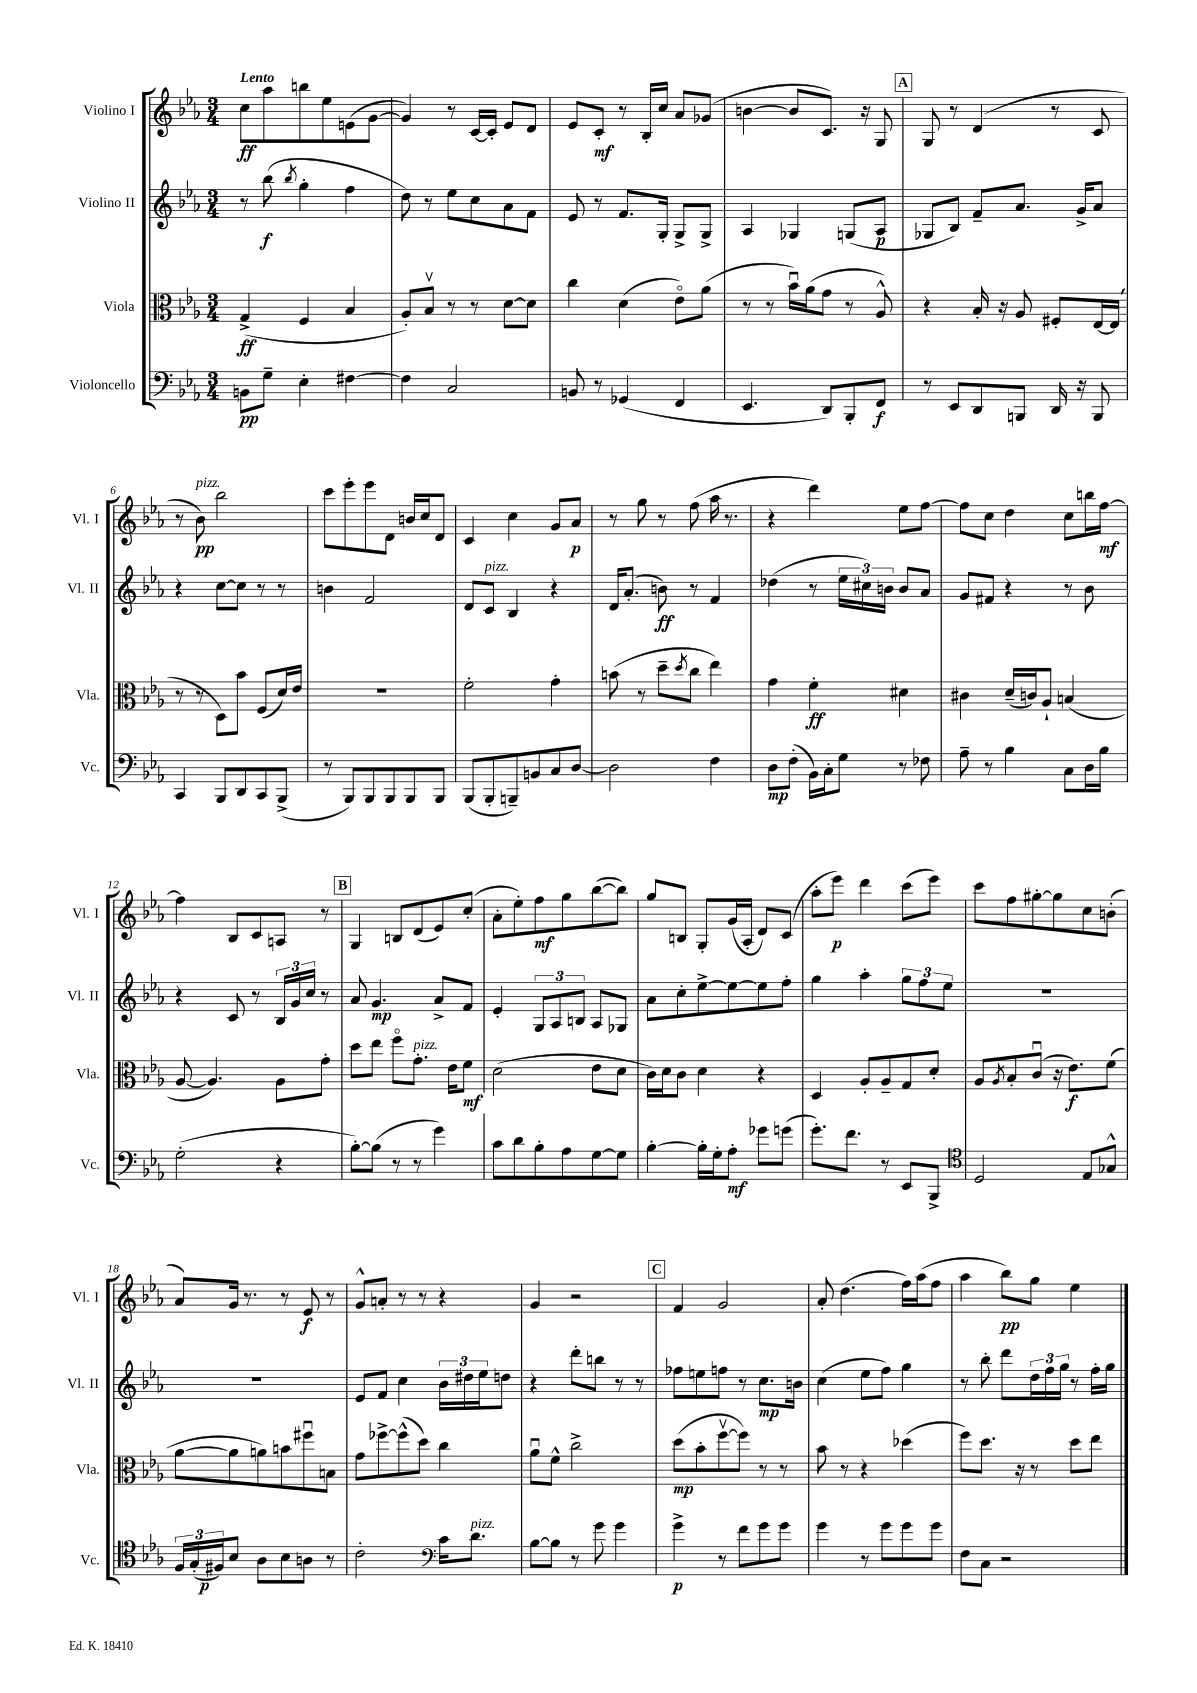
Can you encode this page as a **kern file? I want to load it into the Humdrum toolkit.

**kern	**kern	**kern	**kern
*staff4	*staff3	*staff2	*staff1
*clefF4	*clefC3	*clefG2	*clefG2
*k[b-e-a-]	*k[b-e-a-]	*k[b-e-a-]	*k[b-e-a-]
*M3/4	*M3/4	*M3/4	*M3/4
8BB	(4G^	8r	8cc
8G~	.	(8bb-	8aa-
.	.	8qbb-	.
4E-'	4F	4gg'	8bb
.	.	.	8ee-
[4F#	4B-	4ff	(8e
.	.	.	[8g
=	=	=	=
4F#]	8A-')	8dd)	4g])
.	8B-v	8r	.
2C	8r	8ee-	8r
.	8r	8cc	[16c
.	.	.	16c']
.	[8d	8a-	8e-
.	8d]	8f	8d
=	=	=	=
8BB	4cc	8e-	8e-
8r	.	8r	8c'
(4GG-	(4d	8.f	8r
.	.	.	16B-'
.	.	16G'	16cc
4FF	8e-o)	8G^	8a-
.	(8a-	8G^	(8g-
=	=	=	=
4.EE-	8r	4A-	[4b
.	8r	.	.
.	16b-u)	4G-	8b]
.	(16a-	.	.
8DD)	8g	.	8.c)
8BBB-'	8r	(8G	.
.	.	.	16r
8FF	8A-^^)	8A-	8G
=	=	=	=
8r	4r	8G-	8G
8EE-	.	8B-)	8r
8DD	16B-'	8f~	(4d
.	16r	.	.
8BBB	8A-	8.a-	.
16DD	8F#'	.	8r
16r	.	16g^	.
8BBB	[16E-	8a-	8c
.	(16E-]	.	.
=	=	=	=
4CC	8r	4r	8r
.	8r	.	8b-)
8BBB-	8D)	[8cc	2bb-
8DD	8b-	8cc]	.
8CC	(8F	8r	.
(8BBB-^	16d)	8r	.
.	16e-	.	.
=	=	=	=
8r	2.r	4b	8ccc
8BBB-)	.	.	8eee-'
8BBB-	.	2f	8eee-
8BBB-	.	.	8d
8BBB-	.	.	16b
.	.	.	16cc
8BBB-	.	.	8d
=	=	=	=
(8BBB-	2f'	8d	4c
8BBB-'	.	8c	.
8BBB~)	.	4B-	4cc
8BB	.	.	.
8C	4g'	4r	8g
[8D	.	.	8a-
=	=	=	=
2D]	(8b	16d	8r
.	.	(8.a-'	.
.	8r	.	8gg
.	8dd~	8b)	8r
.	8qdd	.	.
.	8cc	8r	(8ff
4F	4ee-)	4f	16aa-
.	.	.	8.r
=	=	=	=
8D	4g	(4dd-	4r
(8F'	.	.	.
16BB-)	4f'	8r	4ddd)
16C'	.	.	.
8G	.	24ee-	.
.	.	24cc#)	.
.	.	24b	.
8r	4d#	8b	8ee-
8F-	.	8a-	[8ff
=	=	=	=
8A-~	4c#	8g	8ff]
8r	.	8f#	8cc
4B-	(16d~	4r	4dd
.	16c)	.	.
.	8A-`	.	.
8C	(4B	8r	8cc
16D	.	8b-	16bb
16B-	.	.	[16ff
=	=	=	=
(2G'	[8A-	4r	4ff]
.	4.A-])	.	.
.	.	8c	8B-
.	.	8r	8c
4r	8A-	24B-	8A
.	.	24g	.
.	.	24cc	.
.	8g'	8r	8r
=	=	=	=
[8B-')	8dd	8a-	4G
(8B-]	8ee-	4.g	.
8r	8ffo	.	8B
8r	8.g'	.	(8d
4g)	.	8a-^	8e-)
.	16e-	.	.
.	8f	8f	(8cc'
=	=	=	=
8c	(2d	4e-'	8a-'
8d	.	.	8ee-')
8B-'	.	12G	8ff
.	.	12A-	.
8A-	.	.	8gg
.	.	12B	.
[8G	8e-	8A-	([8bb-
8G]	8d	8G-	8bb-])
=	=	=	=
[4B-'	16c)	8a-	8gg
.	16d	.	.
.	8c	8cc'	8B
16B-']	4d	[8ee-^	8G'
16G'	.	.	.
8A-'	.	8ee-_	(16g
.	.	.	16A-'
8g-	4r	8ee-]	8d)
(8g	.	8ff'	(8c
=	=	=	=
8.g')	4D	4gg	8aa-'
.	.	.	8eee-)
8.f	.	.	.
.	8A-'	4aa-'	4ddd
8r	8A-~	.	.
8EE-	8G	12gg	(8ccc
.	.	12ff	.
8BBB-^	8d'	.	8eee-)
.	.	12ee-	.
=	=	=	=
*clefC4	*	*	*
2D	8A-	2.r	8ccc
.	8qA-	.	.
.	8B-'	.	8ff
.	(8cu	.	[8gg#'
.	16r	.	8gg#]
.	8.e-)	.	.
8E-	.	.	8cc
8G-^^	(8f	.	(8b'
=	=	=	=
24F	[8a-	2.r	8a-)
(24G'	.	.	.
24F#)	.	.	.
8B-	8a-]	.	16g
.	.	.	8.r
8A-	8a)	.	.
8B-	8b	.	8r
8A	8ff#u	.	8e-
8r	8B	.	8r
=	=	=	=
2c'	8g	8e-	8g^^
.	[8ff-^	8f	8a'
.	(8ff-^^]	4cc	8r
.	8dd)	.	8r
*clefF4	*	*	*
16c	4cc	24b-	4r
.	.	24dd#	.
8.d	.	.	.
.	.	24ee-	.
.	.	8dd	.
=	=	=	=
[8B-	8a-u	4r	4g
8B-]	8f^^	.	.
8r	2cc^	8ddd'	2r
8g	.	8bb	.
4g	.	8r	.
.	.	8r	.
=	=	=	=
4g^	(8dd	8ff-	4f
.	8b-'	8ee	.
8r	[8ffv	8ff	2g
8f	8ff])	8r	.
8g	8r	8.cc	.
8g	8r	.	.
.	.	16b	.
=	=	=	=
4g	8b-	(4cc	8a-'
.	8r	.	(4.dd
8r	4r	8ee-	.
8g	.	8ff)	.
8g	(4dd-	4gg	16ff)
.	.	.	(16aa-
8g	.	.	8ff
=	=	=	=
8F	8ff)	8r	4aa-
8C	8.dd	8bb-'	.
2r	.	8ddd	8bb-)
.	16r	.	.
.	8r	24dd	8gg
.	.	24ff	.
.	.	24gg	.
.	8dd	8r	4ee-
.	8ee-	16ff'	.
.	.	16gg	.
==	==	==	==
*-	*-	*-	*-
